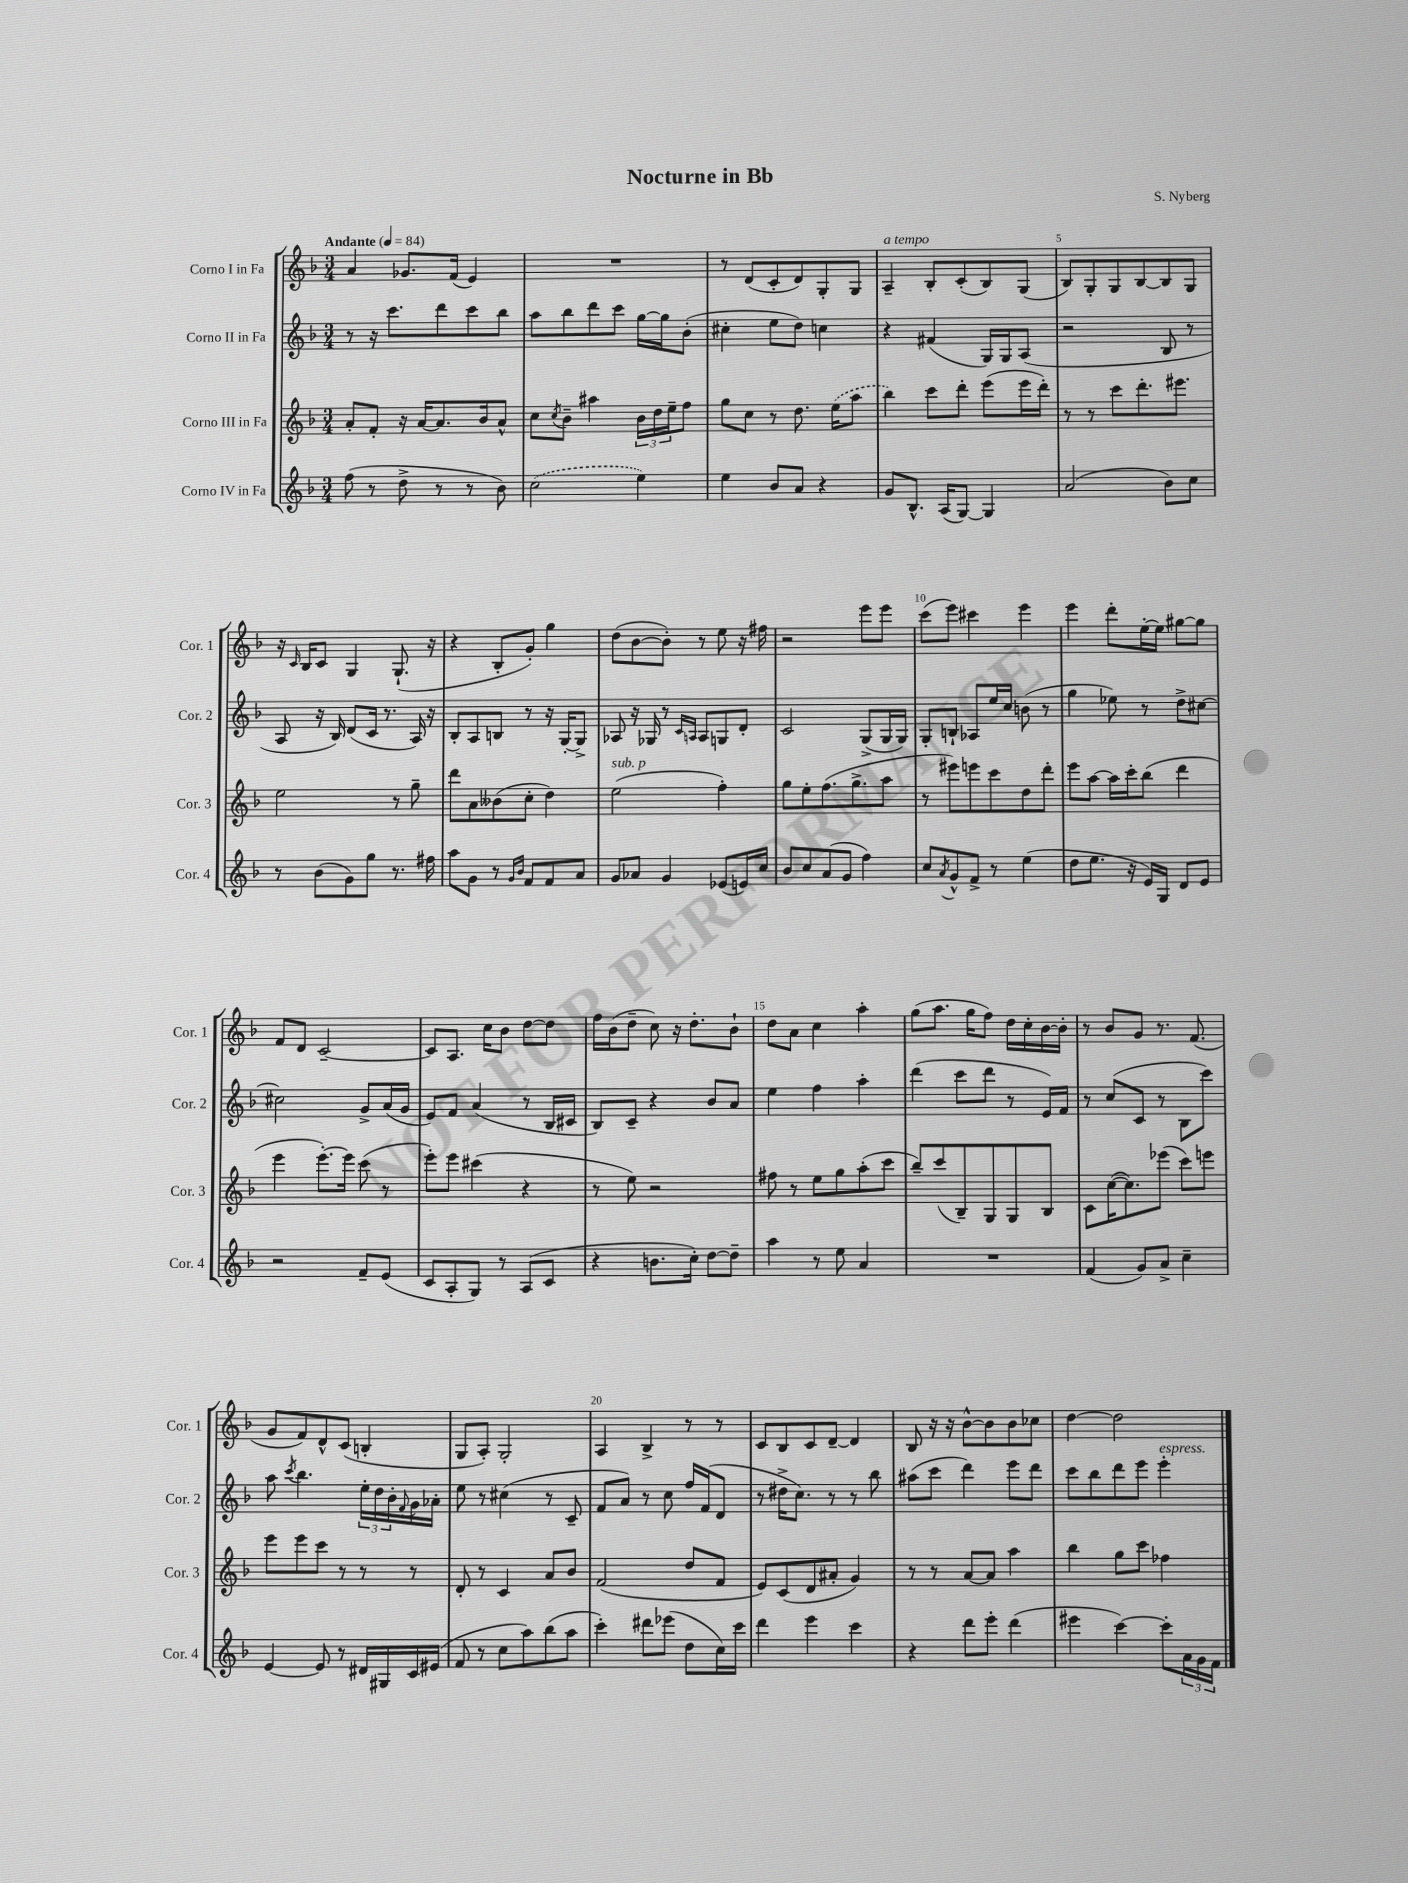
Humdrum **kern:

**kern	**kern	**kern	**kern
*staff4	*staff3	*staff2	*staff1
*clefG2	*clefG2	*clefG2	*clefG2
*k[b-]	*k[b-]	*k[b-]	*k[b-]
*M3/4	*M3/4	*M3/4	*M3/4
*MM84	*MM84	*MM84	*MM84
(8ff\	8a'/L	8r	4a/
8r	8f'/J	16r	.
.	.	8.ccc\L	.
8dd^\	16r	.	8.g-/L
.	[16a/LK	.	.
8r	8.a/]	8ddd\	.
.	.	.	(16f/Jk
8r	.	8ccc\	4e/)
.	16b-/k	.	.
8b-\)	8a^^/J	8bb-\J	.
=	=	=	=
(2cc\	8cc\L	8aa\L	2.r
.	8qcc/	.	.
.	8b-~\J	8bb-\	.
.	4aa#\	8ddd\	.
.	.	8ccc\J	.
4ee\)	24b-\LL	[16gg\LL	.
.	24dd\	.	.
.	.	16gg\]J	.
.	24ee~\J	.	.
.	8ff\J	(8b-'\J	.
=	=	=	=
4ee\	8gg\L	4cc#'\	8r
.	8cc\J	.	(8d/L
8b-/L	8r	8ee\L	8c'/
8a/J	8.dd\	8dd\J)	8d/)
4r	.	4cc\	8G'/
.	(16ee\LK	.	.
.	8aa\J	.	8G/J
=	=	=	=
8g/L	4bb-\)	4r	4A~/
8.B-^^/J	.	.	.
.	8ccc\L	(4f#/	8B-'/L
(16A/LK	.	.	.
[8G/J)	8ddd'\J	.	(8c'/
4G/]	(8eee\L	16G/LL)	8B-/)
.	.	16G/J	.
.	16eee\L	(8A/J	(8G/J
.	16ddd'\JJ)	.	.
=	=	=	=
(2a/	8r	2r	8B-/L)
.	8r	.	8G'/
.	8ccc\L	.	8G/
.	8.ddd'\	.	[8B-/
8b-\L)	.	8B-/	8B-/]
.	8.eee#\J	.	.
8cc\J	.	8r	8G/J
=	=	=	=
8r	2ee\	8A/	16r
.	.	.	16qqc/
.	.	.	16B-/LK
(8b-\L	.	16r	8c/J
.	.	16B-/)	.
8g\)	.	(8d/L	4G/
8gg\J	.	16c/Jk	.
.	.	8.r	.
8.r	8r	.	(8.G`/
.	8gg~\	16A/)	.
16ff#\	.	16r	16r
=	=	=	=
8aa\L	8ddd\L	8B-'/L	4r
8g\J	8a\	8A/	.
8r	(8b--\	8B/J	8B-'/L
16qqg/LL	.	.	.
16qqb-/JJ	.	.	.
8f/L	8cc'\J	8r	8g'/J)
8f/	4dd\)	16r	4gg\
.	.	[16G'/LK	.
8a/J	.	8G^/]J	.
=	=	=	=
8g/L	(2ee\	8A-/	(8dd\L
8a-/J	.	16r	[8b-\
.	.	16G-/	.
4g/	.	8r	8b-'\]J)
.	.	16qqc/LL	.
.	.	16qqA/JJ	.
.	.	8A/L	8r
(8e-/L	4ff'\)	8G/	8ee\
16e/L)	.	8d'/J	16r
16cc/JJ	.	.	16ff#\
=	=	=	=
8b-/L	8gg\L	2c/	2r
8cc/	8ee'\	.	.
(8a/	(8.ff\	.	.
8g/J	.	.	.
.	8.gg^\	.	.
4ff\)	.	(8G^/L	8eee\L
.	8aa\J	16G/L	8eee\J
.	.	16G/JJ)	.
=	=	=	=
8cc/L	8r	8G'/L	(8ccc\L
8qa/	.	.	.
8g^^/	8eee#\L)	8B`/J	8eee\J)
8f^/J	8eee\	8A-/L	4ccc#\
8r	8ccc\	16ee/L	.
.	.	16cc/JJ	.
(4ee\	8dd\	(8b\	4eee\
.	8ddd'\J	8r	.
=	=	=	=
8dd\L	8eee\L	4gg\	4eee\
8.ee\J	[8aa\J	.	.
.	16aa\]LL	8ee-\)	8ddd'\L
16r	16ccc'\J	.	.
16e/LL)	(8bb-\J	8r	[16ee'\L
16G/JJ	.	.	16ee\]JJ
8d/L	4ddd\	8dd^\L	[8gg#\L
8e/J	.	[8cc#\J	8gg#\]J
=	=	=	=
2r	4eee\	2cc#\]	8f/L
.	.	.	8d/J
.	[8.eee'\L)	.	[2c~/
.	16eee\]Jk	.	.
8f~/L	(8ccc\	8g^/L	.
(8e/J	8r	(16a/L	.
.	.	16g/JJ	.
=	=	=	=
8c/L	8eee'\L)	8e/L)	8c/]L
8A'/	8eee\J	8f/J	8.A/J
8G/J)	(4ccc#\	(4a/	.
.	.	.	16cc\LK
8r	.	.	8b-\J
(8A/L	4r	8r	[8dd\L
8c/J	.	16B-/LL	8dd\]J
.	.	16c#/JJ	.
=	=	=	=
4r	8r	8B-/L)	16ff\LL
.	.	.	(16b-\J
.	8ee\)	8c~/J	8dd~\J
8.b\L	2r	4r	8cc\)
.	.	.	16r
16cc'\Jk)	.	.	8.dd'\L
[8dd\L	.	8b-/L	.
8dd~\]J	.	8a/J	8b-`\J
=	=	=	=
4aa\	8ff#\	4ee\	8dd\L
.	8r	.	8a\J
8r	8ee\L	4ff\	4cc\
8ee\	8gg\	.	.
4a/	(8aa'\	4aa'\	4aa'\
.	8ccc\J	.	.
=	=	=	=
2.r	8bb-~/L)	(4ddd\	(8gg\L
.	(8ccc/	.	8.aa\J
.	8B-~/)	8ccc\L	.
.	.	.	16gg\LK
.	8G/	8ddd\J	8ff\J)
.	8G/	8r	16dd\LL
.	.	.	16cc'\
.	8B-/J	16e/LL)	[16b-\
.	.	16f/JJ	16b-'\]JJ
=	=	=	=
(4f/	8c\L	8r	8r
.	([16cc\K	(8cc/L	8b-/L
.	8.cc\])	.	.
8g/L)	.	8c/J	8g/J
8a^/J	(8eee-\J	8r	8.r
4cc~\	8ccc\L)	8B-\L	.
.	.	.	(8.f/
.	8eee\J	8ccc\J)	.
=	=	=	=
[4e/	8eee\L	8aa\	8g/L
.	.	8qccc/	.
.	8eee\	4.bb-\	8f/)
8e/]	8ccc\J	.	8d^^/
8r	8r	.	(8c/J
16d#/LL	8r	24ee'\LL	4B'/
.	.	24dd\	.
16G#/	.	.	.
.	.	24b-'\	.
.	.	8qqf/	.
16c/	8r	16g\	.
(16e#/JJ	.	16a-'\JJ	.
=	=	=	=
8f/	8d'/	8ee\	8G/L
8r	8r	8r	8A'/J)
8cc\L	4c/	(4cc#\	2G'/
8aa\)	.	.	.
(8bb-\	8a/L	8r	.
8aa\J	8b-/J	8c~/	.
=	=	=	=
4ccc'\)	(2f/	8f/L	4A/
.	.	8a/J)	.
8ddd#\L	.	8r	4B-^/
(8eee-\J	.	8cc\	.
8dd\L	8dd/L	16ff/LL	8r
.	.	(16f/J	.
16cc\L)	8f/J	8d/J	8r
16ccc\JJ	.	.	.
=	=	=	=
4ddd\	8e/L)	8r	8c/L
.	(8c/	16dd#^\LK	8B-/
.	.	8.cc\J)	.
4eee\	8d/	.	8c/
.	8a#'/J	8r	[8d~/J
4ccc\	4g/)	8r	4d/]
.	.	8bb-\	.
=	=	=	=
4r	8r	(8aa#\L	8B-/
.	8r	8ccc\J	16r
.	.	.	16r
8ddd\L	[8a/L	4ddd\)	[8b-^^\L
8eee'\J	8a/]J	.	8b-\]
(4ddd\	4aa\	8eee\L	8b-\
.	.	8ddd\J	8cc-\J
=	=	=	=
4eee#\	4bb-\	8ccc\L	[4dd\
.	.	8bb-\	.
[4ccc\)	8gg\L	8ddd\	2dd\]
.	8ccc\J	8eee\J	.
8ccc'\]L	4ff-\	4eee'\	.
24a\L	.	.	.
24g\	.	.	.
24f\JJ	.	.	.
==	==	==	==
*-	*-	*-	*-
